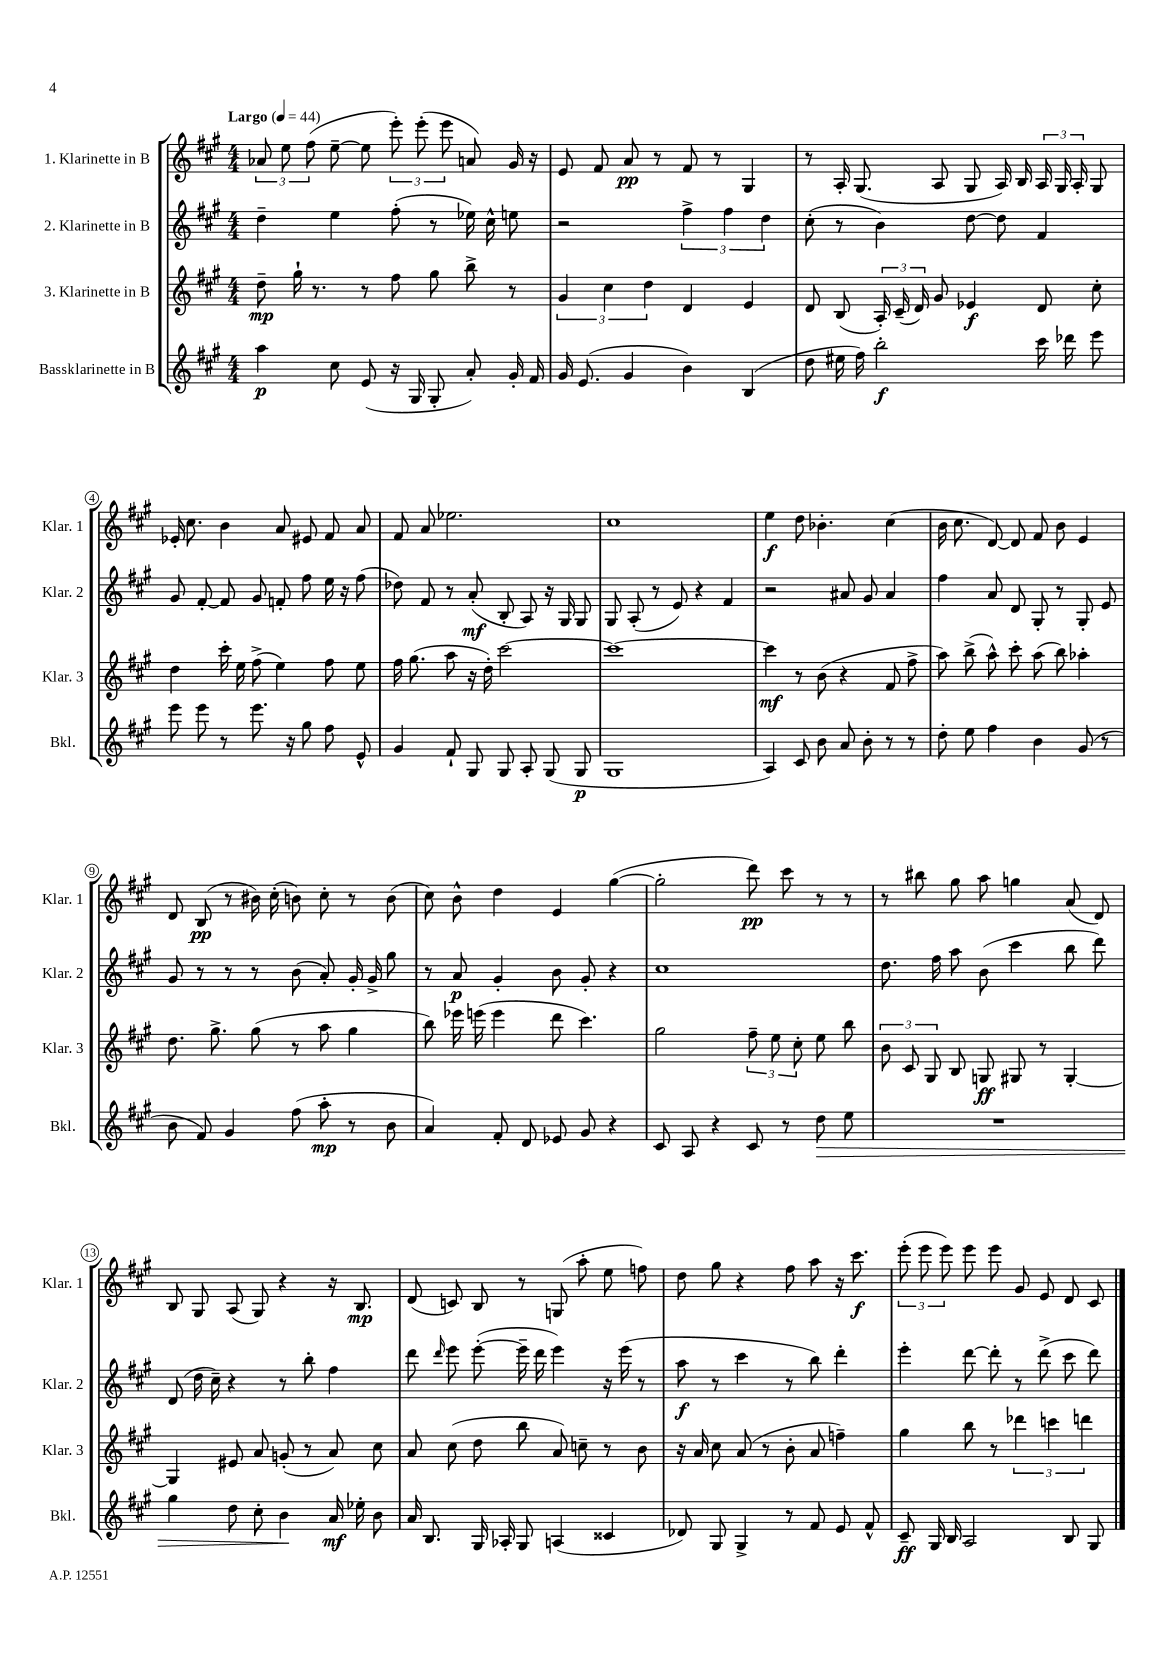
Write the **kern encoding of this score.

**kern	**dynam	**kern	**dynam	**kern	**dynam	**kern	**dynam
*part4	*part4	*part3	*part3	*part2	*part2	*part1	*part1
*staff4	*staff4	*staff3	*staff3	*staff2	*staff2	*staff1	*staff1
*I"Bassklarinette in B	*	*I"3. Klarinette in B	*	*I"2. Klarinette in B	*	*I"1. Klarinette in B	*
*I'Bkl.	*	*I'Klar. 3	*	*I'Klar. 2	*	*I'Klar. 1	*
*clefG2	*	*clefG2	*	*clefG2	*	*clefG2	*
*k[f#c#g#]	*	*k[f#c#g#]	*	*k[f#c#g#]	*	*k[f#c#g#]	*
*M4/4	*	*M4/4	*	*M4/4	*	*M4/4	*
*MM44	*	*MM44	*	*MM44	*	*MM44	*
=1	=1	=1	=1	=1	=1	=1	=1
!	!	!	!	!	!	!LO:TX:a:B:t=Largo	!
4aa\	p	8dd~\	mp	4dd~\	.	12a-X/	.
.	.	.	.	.	.	12ee\	.
.	.	16gg#`\	.	.	.	.	.
.	.	.	.	.	.	(12ff#\	.
.	.	8.r	.	.	.	.	.
8cc#\	.	.	.	4ee\	.	[8ee~\	.
(8e/	.	8r	.	.	.	8ee\]	.
16r	.	8ff#\	.	(8ff#'\	.	12eee'\)	.
16G#/	.	.	.	.	.	.	.
.	.	.	.	.	.	(12eee'\	.
8G#'/	.	8gg#\	.	8r	.	.	.
.	.	.	.	.	.	12eee\	.
8a'/)	.	8bb^\	.	16ee-X\)	.	8an/)	.
.	.	.	.	16cc#^^\	.	.	.
16g#'/	.	8r	.	8een\	.	16g#/	.
16f#/	.	.	.	.	.	16r	.
=2	=2	=2	=2	=2	=2	=2	=2
16g#/	.	6g#/	.	2r	.	8e/	.
(8.e/	.	.	.	.	.	.	.
.	.	.	.	.	.	8f#/	.
.	.	6cc#\	.	.	.	.	.
4g#/	.	.	.	.	.	8a/	pp
.	.	6dd\	.	.	.	.	.
.	.	.	.	.	.	8r	.
4b\)	.	4d/	.	6ff#^\	.	8f#/	.
.	.	.	.	.	.	8r	.
.	.	.	.	6ff#\	.	.	.
(4B/	.	4e/	.	.	.	4G#/	.
.	.	.	.	6dd\	.	.	.
=3	=3	=3	=3	=3	=3	=3	=3
8dd\	.	8d/	.	(8cc#'\	.	8r	.
16ee#X\	.	(8B/	.	8r	.	16A'/	.
16ff#\)	.	.	.	.	.	(8.G#/	.
2bb'\	f	24A'/)	.	4b\)	.	.	.
.	.	(24c#~/	.	.	.	.	.
.	.	24d/)	.	.	.	.	.
.	.	8g#/	.	.	.	8A/	.
.	.	4e-X/	f	[8dd\	.	8G#/	.
.	.	.	.	8dd\]	.	16A/)	.
.	.	.	.	.	.	16B/	.
16ccc#\	.	8d/	.	4f#/	.	24A/	.
.	.	.	.	.	.	24G#/	.
16ddd-X\	.	.	.	.	.	.	.
.	.	.	.	.	.	24A'/	.
8eee\	.	8cc#'\	.	.	.	8G#/	.
!!LO:LB:g=z
=4	=4	=4	=4	=4	=4	=4	=4
8eee\	.	4dd\	.	8g#/	.	16e-X'/	.
.	.	.	.	.	.	8.cc#\	.
8eee\	.	.	.	[8f#'/	.	.	.
8r	.	16ccc#'\	.	8f#/]	.	4b\	.
.	.	16ee\	.	.	.	.	.
8.eee\	.	(8ff#^\	.	8g#/	.	.	.
.	.	4ee\)	.	8fn'/	.	8a/	.
16r	.	.	.	.	.	.	.
8gg#\	.	.	.	8ff#\	.	8e#X/	.
8ff#\	.	8ff#\	.	16ee\	.	8f#/	.
.	.	.	.	16r	.	.	.
8e^^/	.	8ee\	.	(8ff#\	.	8a/	.
=5	=5	=5	=5	=5	=5	=5	=5
4g#/	.	16ff#\	.	8dd-X\)	.	8f#/	.
.	.	(8.gg#\	.	.	.	.	.
.	.	.	.	8f#/	.	8a/	.
8f#`/	.	8aa\	.	8r	.	2.ee-X\	.
8G#/	.	16r	.	(8a'/	mf	.	.
.	.	16dd'\)	.	.	.	.	.
8G#/	.	[2ccc#\	.	8B'/	.	.	.
8A'/	.	.	.	8A/)	.	.	.
(8G#/	.	.	.	16r	.	.	.
.	.	.	.	16G#/	.	.	.
8G#/	p	.	.	8G#/	.	.	.
=6	=6	=6	=6	=6	=6	=6	=6
1G#	.	1ccc#_	.	8G#/	.	1cc#	.
.	.	.	.	(8A'/	.	.	.
.	.	.	.	8r	.	.	.
.	.	.	.	8e/)	.	.	.
.	.	.	.	4r	.	.	.
.	.	.	.	4f#/	.	.	.
=7	=7	=7	=7	=7	=7	=7	=7
4A/)	.	4ccc#\]	mf	2r	.	4ee\	f
8c#/	.	8r	.	.	.	8dd\	.
8b\	.	(8b\	.	.	.	4.b-X'\	.
8a/	.	4r	.	8a#X/	.	.	.
8b'\	.	.	.	8g#/	.	.	.
8r	.	8f#/	.	4a#/	.	(4cc#\	.
8r	.	8ff#^\	.	.	.	.	.
=8	=8	=8	=8	=8	=8	=8	=8
8dd'\	.	8aa\)	.	4ff#\	.	16b\	.
.	.	.	.	.	.	8.cc#\	.
8ee\	.	(8bb^\	.	.	.	.	.
4ff#\	.	8aa^^\)	.	8a/	.	[8d/)	.
.	.	8ccc#'\	.	8d/	.	8d/]	.
4b\	.	(8aa\	.	8G#'/	.	8f#/	.
.	.	8bb\)	.	8r	.	8b\	.
(8g#/	.	4aa-X'\	.	8G#'/	.	4e/	.
8r	.	.	.	8e/	.	.	.
!!LO:LB:g=z
=9	=9	=9	=9	=9	=9	=9	=9
8b\	.	8.dd\	.	8g#/	.	8d/	.
8f#/)	.	.	.	8r	.	(8B/	pp
.	.	8.gg#^\	.	.	.	.	.
4g#/	.	.	.	8r	.	8r	.
.	.	(8gg#\	.	8r	.	16b#X\)	.
.	.	.	.	.	.	(16cc#'\	.
(8ff#\	.	8r	.	(8b\	.	8bn\)	.
8aa'\	mp	8aa\	.	8a'/)	.	8cc#'\	.
8r	.	4gg#\	.	16g#'/	.	8r	.
.	.	.	.	16g#^/	.	.	.
8b\	.	.	.	8gg#\	.	(8b\	.
=10	=10	=10	=10	=10	=10	=10	=10
4a/)	.	8bb\)	.	8r	.	8cc#\)	.
.	.	16eee-X\	.	8a/	p	8b^^\	.
.	.	(16eeen\	.	.	.	.	.
8f#'/	.	4eee\	.	4g#'/	.	4dd\	.
8d/	.	.	.	.	.	.	.
8e-X/	.	8ddd\	.	8b\	.	4e/	.
8g#/	.	4.ccc#\)	.	8g#'/	.	.	.
4r	.	.	.	4r	.	([4gg#\	.
=11	=11	=11	=11	=11	=11	=11	=11
8c#/	.	2gg#\	.	1cc#	.	2gg#'\]	.
8A/	.	.	.	.	.	.	.
4r	.	.	.	.	.	.	.
8c#/	.	12ff#~\	.	.	.	8ddd\)	pp
.	.	12ee\	.	.	.	.	.
8r	.	.	.	.	.	8ccc#\	.
.	.	12cc#'\	.	.	.	.	.
!	!LO:HP:b	!	!	!	!	!	!
8dd\	>	8ee\	.	.	.	8r	.
8ee\	.	8bb\	.	.	.	8r	.
=12	=12	=12	=12	=12	=12	=12	=12
1r	.	12b\	.	8.dd\	.	8r	.
.	.	12c#/	.	.	.	.	.
.	.	.	.	.	.	8bb#X\	.
.	.	12G#/	.	.	.	.	.
.	.	.	.	16ff#\	.	.	.
.	.	8B/	.	8aa\	.	8gg#\	.
.	.	8Gn/	ff	(8b\	.	8aa\	.
.	.	8G#X/	.	4ccc#\	.	4ggn\	.
.	.	8r	.	.	.	.	.
.	.	[4G#'/	.	8bb\	.	(8a/	.
.	.	.	.	8ddd\)	.	8d/)	.
!!LO:LB:g=z
=13	=13	=13	=13	=13	=13	=13	=13
4gg#\	.	4G#/]	.	(8d/	.	8B/	.
.	.	.	.	16dd\	.	8G#/	.
.	.	.	.	16cc#~\)	.	.	.
8dd\	.	8e#X/	.	4r	.	(8A/	.
8cc#'\	.	8a/	.	.	.	8G#/)	.
4b\	.	(8gn'/	.	8r	.	4r	.
.	.	8r	.	8bb'\	.	.	.
16a/	] mf	8a/)	.	4ff#\	.	16r	.
16ee-X'\	.	.	.	.	.	8.B/	mp
8b\	.	8cc#\	.	.	.	.	.
=14	=14	=14	=14	=14	=14	=14	=14
16a/	.	8a/	.	8ddd\	.	(8d/	.
8.B/	.	.	.	.	.	.	.
.	.	.	.	16qqddd/	.	.	.
.	.	(8cc#\	.	8eee\	.	8cn/)	.
16G#/	.	8dd\	.	([8eee'\	.	8B/	.
16A-X'/	.	.	.	.	.	.	.
8G#/	.	8bb\	.	16eee~\]	.	8r	.
.	.	.	.	16ddd\	.	.	.
(4An/	.	8a/)	.	4eee\)	.	(8Gn/	.
.	.	8ccn~\	.	.	.	8aa'\	.
4c##X/	.	8r	.	16r	.	8ee\	.
.	.	.	.	(16eee\	.	.	.
.	.	8b\	.	8r	.	8ffn\)	.
=15	=15	=15	=15	=15	=15	=15	=15
8d-X/)	.	16r	.	8aa\	f	8dd\	.
.	.	16a/	.	.	.	.	.
8G#/	.	8cc#\	.	8r	.	8gg#\	.
4G#^/	.	(8a/	.	4ccc#\	.	4r	.
.	.	8r	.	.	.	.	.
8r	.	8b'\	.	8r	.	8ff#\	.
8f#/	.	8a/	.	8bb\)	.	8aa\	.
8e/	.	4ffn~\)	.	4ddd'\	.	16r	.
.	.	.	.	.	.	8.ccc#\	f
8f#^^/	.	.	.	.	.	.	.
=16	=16	=16	=16	=16	=16	=16	=16
8c#~/	ff	4gg#\	.	4eee'\	.	(12eee'\	.
.	.	.	.	.	.	12eee\	.
16G#/	.	.	.	.	.	.	.
.	.	.	.	.	.	12eee\)	.
16B/	.	.	.	.	.	.	.
2A/	.	8bb\	.	[8ddd\	.	8eee\	.
.	.	8r	.	8ddd'\]	.	8eee\	.
.	.	6ddd-X\	.	8r	.	8g#/	.
.	.	.	.	(8ddd^\	.	8e/	.
.	.	6cccn\	.	.	.	.	.
8B/	.	.	.	8ccc#\	.	8d/	.
.	.	6dddn\	.	.	.	.	.
8G#/	.	.	.	8ddd\)	.	8c#/	.
==	==	==	==	==	==	==	==
*-	*-	*-	*-	*-	*-	*-	*-
